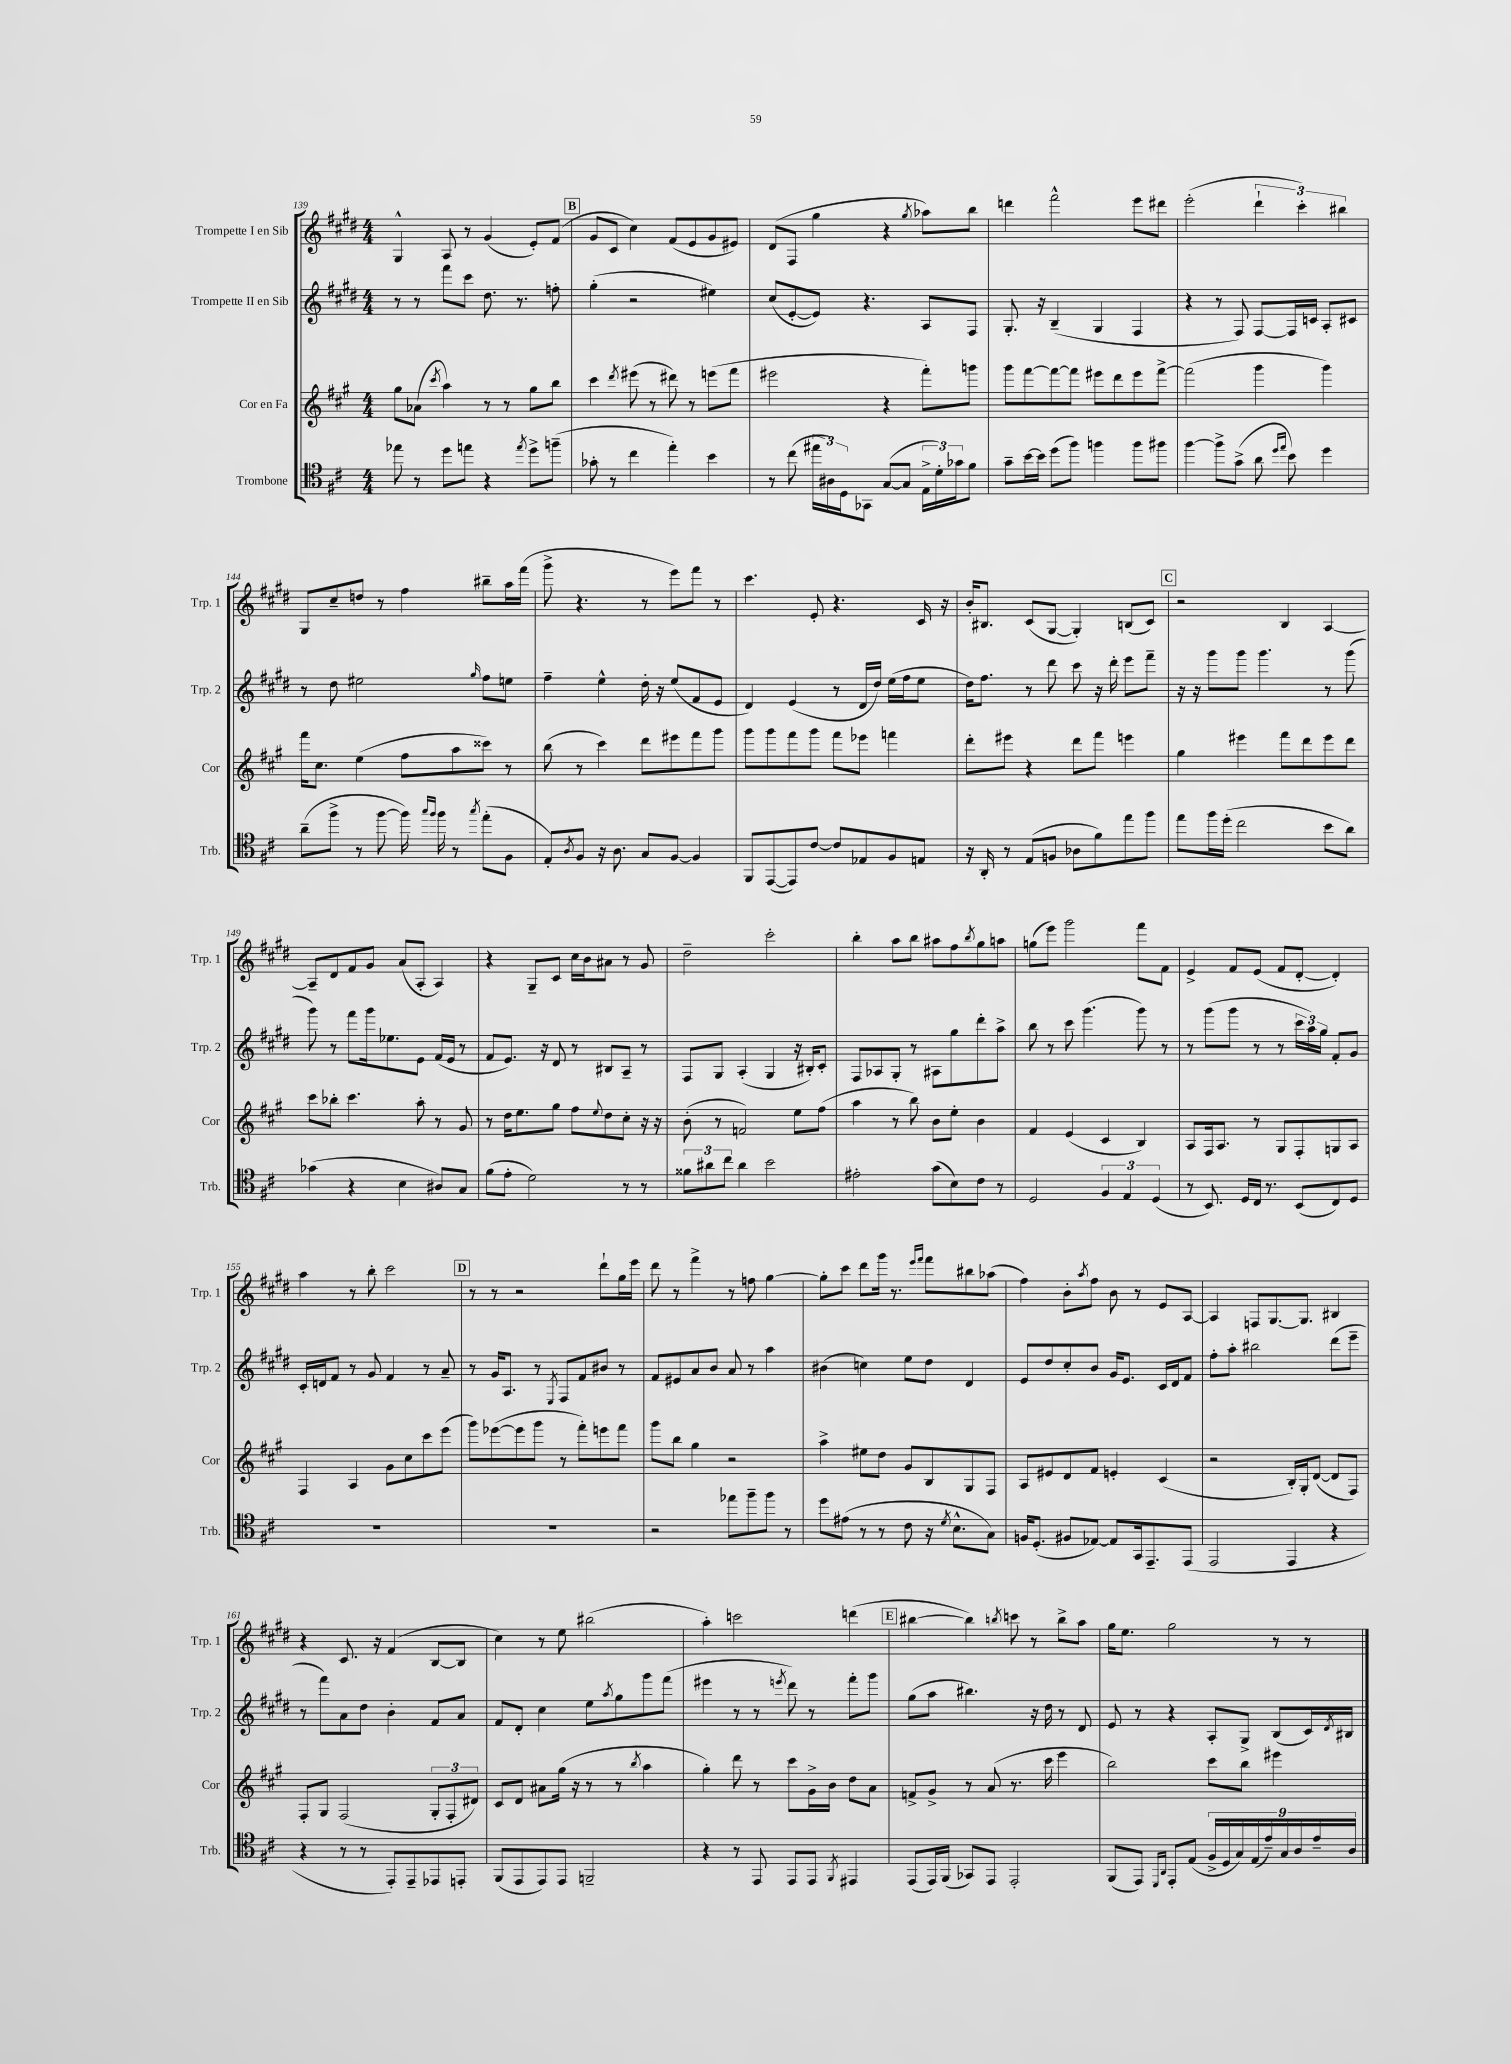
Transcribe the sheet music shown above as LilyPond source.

<<
\new StaffGroup <<
\new Staff = "s0" \with { instrumentName = "Trompette I en Sib" shortInstrumentName = "Trp. 1" } {
    \clef treble \key e \major \numericTimeSignature \time 4/4
    gis4-^ a8 r8 gis'4( e'8-.) fis'8( |
    \mark \markup { \box "B" } gis'8 cis'8 cis''4) fis'8( e'8 gis'8 eis'8) |
    dis'8( fis8 gis''4 r4 \acciaccatura { gis''8 } aes''8) b''8 |
    d'''4 fis'''2-^ e'''8 dis'''8 |
    e'''2-.( \tuplet 3/2 { dis'''4-! cis'''4-.) bis''4 } |
    gis8 cis''8-- d''8 r8 fis''4 bis''8-- a''16 fis'''16( |
    gis'''8-> r4. r8 e'''8) fis'''8 r8 |
    cis'''4. e'8-. r4. cis'16 r16 |
    b'16-. bis8. cis'8( gis8~ gis4-.) b8( cis'8) |
    \mark \markup { \box "C" } r2 b4 a4~ |
    a8-- dis'8 fis'8 gis'8 a'8( a8-. a4) |
    r4 gis8-- cis'8 cis''16 b'16 ais'8 r8 gis'8 |
    dis''2-- cis'''2-. |
    b''4-. a''8 b''8 ais''8 fis''8 \acciaccatura { b''8 } gis''8 a''8 |
    g''8( e'''8) gis'''2 fis'''8 fis'8 |
    e'4-> fis'8 e'8( fis'8 dis'8~-. dis'4-.) |
    a''4 r8 b''8-. cis'''2 |
    \mark \markup { \box "D" } r8 r8 r2 dis'''8-! gis''16 e'''16 |
    dis'''8 r8 fis'''4-> r8 f''8 gis''4~ |
    gis''8-. cis'''8 dis'''8 gis'''16 r8. \grace { e'''16 fis'''16 } fis'''8 bis''8 aes''8( |
    fis''4) b'8-. \acciaccatura { a''8 } fis''8 b'8 r8 e'8 a8~ |
    a4 f8 gis8.~ gis8. bis4 |
    r4 cis'8. r16 fis'4( b8~ b8 |
    cis''4) r8 e''8 bis''2( |
    a''4-.) c'''2 d'''4( |
    \mark \markup { \box "E" } bis''4~ bis''4) \acciaccatura { b''8 } c'''8 r8 b''8-> a''8 |
    gis''16 e''8. gis''2 r8 r8 \bar "|." |
}
\new Staff = "s1" \with { instrumentName = "Trompette II en Sib" shortInstrumentName = "Trp. 2" } {
    \clef treble \key e \major \numericTimeSignature \time 4/4
    r8 r8 fis'''8 cis'''8 dis''8. r8. f''8-. |
    \mark \markup { \box "B" } gis''4-.( r2 eis''4) |
    cis''8( e'8~-. e'8) r4. a8 fis8 |
    gis8.-. r16 b4--( gis4 fis4 |
    r4 r8 fis8) fis8~ fis16 c'16 a8-. cis'8 |
    r8 dis''8 eis''2 \grace { gis''16 } fis''8 e''8 |
    fis''4-- e''4-^ dis''16-. r16 e''8( fis'8 e'8 |
    dis'4) e'4( r8 dis'16 dis''16) e''16( fis''16 e''8 |
    dis''16) fis''8. r8 dis'''8 cis'''8 r16 dis'''16-. e'''8 fis'''8-- |
    \mark \markup { \box "C" } r16 r16 gis'''8 gis'''8 gis'''4. r8 gis'''8( |
    gis'''8) r8 fis'''8 gis'''16 ees''8. e'8 fis'16( e'16 r8 |
    fis'8 e'8.) r16 dis'8 r8 bis8 a8-- r8 |
    fis8 gis8 a4-.( gis4 r16 bis16-.) cis'8-. |
    fis8 aes8 gis8-. r8 ais8 gis''8 dis'''8-. a''8-> |
    b''8 r8 cis'''8 gis'''4.( gis'''8) r8 |
    r8 gis'''8( gis'''8 r8 r8 \tuplet 3/2 { cis'''16 a''16) gis''16 } fis'8-. gis'8 |
    cis'16-. d'16 fis'8 r8 gis'8 fis'4 r8 a'8-- |
    \mark \markup { \box "D" } r8 gis'16 a8. r8 \acciaccatura { e8 } fis8 fis'8 bis'8 r8 |
    fis'8 eis'8 a'8 b'8 a'8 r8 a''4 |
    bis'4( c''4) e''8 dis''8 dis'4 |
    e'8 dis''8 cis''8-. b'8 gis'16 e'8. cis'16 dis'16 fis'8 |
    fis''8-. a''8-. bis''2 dis'''8( e'''8-- |
    r8 fis'''8) a'8 dis''8 b'4-. fis'8 a'8 |
    fis'8 dis'8-. cis''4 e''8 \acciaccatura { a''8 } gis''8 gis'''8 fis'''8( |
    eis'''4 r8 r8 \acciaccatura { e'''8 } dis'''8) r8 fis'''8-. gis'''8 |
    \mark \markup { \box "E" } gis''8( a''8 bis''4.) r16 dis''16 r8 dis'8 |
    e'8 r8 r4 a8-. gis8-> b8( cis'16) \acciaccatura { dis'8 } bis16 \bar "|." |
}
\new Staff = "s2" \with { instrumentName = "Cor en Fa" shortInstrumentName = "Cor" } {
    \clef treble \key a \major \numericTimeSignature \time 4/4
    gis''8 aes'8( \acciaccatura { cis'''8 } a''4) r8 r8 gis''8 b''8 |
    \mark \markup { \box "B" } cis'''4 \acciaccatura { d'''8 } eis'''8( r8 dis'''8) r8 e'''8( fis'''8 |
    eis'''2 r4 fis'''8-.) g'''8 |
    gis'''8 fis'''8~ fis'''8~ fis'''8 eis'''8 d'''8 eis'''8 fis'''8~-> |
    fis'''2( gis'''4 gis'''4) |
    fis'''16 cis''8. e''4( fis''8 a''8 cisis'''8) r8 |
    b''8( r8 cis'''4) d'''8 eis'''8 fis'''8 gis'''8 |
    gis'''8 gis'''8 fis'''8 gis'''8 fis'''8 ees'''8 f'''4 |
    d'''8-. eis'''8 r4 d'''8 fis'''8 e'''4 |
    \mark \markup { \box "C" } gis''4 eis'''4 fis'''8 d'''8 eis'''8 d'''8 |
    cis'''8 bes''8-. cis'''4. a''8-. r8 gis'8 |
    r8 d''16 e''8. gis''8 fis''8 \appoggiatura { e''8 } d''8 cis''8-. r16 r16 |
    b'8-.( r8 f'2) e''8 fis''8( |
    a''4 r8 b''8) b'8 e''8-. b'4 |
    fis'4 e'4( cis'4 b4) |
    a8 fis16 a8. r8 gis8 fis8-. g8 a8 |
    fis4 a4 gis'8 cis''8 cis'''8 e'''8( |
    \mark \markup { \box "D" } gis'''8) ees'''8~( ees'''8 gis'''8 r8 fis'''8-.) e'''8 fis'''8 |
    gis'''8 b''8 gis''4 r2 |
    a''4-> eis''8 d''8 gis'8 b8 gis8 fis8 |
    a8 eis'8 d'8 fis'8 e'4-. cis'4( |
    r2 b16-.) gis16-. d'8~( d'8 fis8) |
    fis8-. gis8 fis2( \tuplet 3/2 { gis8-. fis8-. dis'8) } |
    cis'8 d'8 ais'8 gis''16( r16 r8 r8 \acciaccatura { b''8 } a''4 |
    gis''4-.) d'''8 r8 cis'''8 gis'16-> b'16 d''8 a'8 |
    \mark \markup { \box "E" } f'8-> gis'8-> r8 a'8( r8. cis'''16 e'''4 |
    b''2) cis'''8 b''8 eis'''4 \bar "|." |
}
\new Staff = "s3" \with { instrumentName = "Trombone" shortInstrumentName = "Trb." } {
    \clef tenor \key d \major \numericTimeSignature \time 4/4
    ees''8 r8 d''8 e''8 r4 \acciaccatura { e''8 } d''8-> f''8--( |
    \mark \markup { \box "B" } ges'8-. r8 cis''4 e''4-.) b'4 |
    r8 cis''8( \tuplet 3/2 { eis''16 ais16) d16 } ges,8 g8~( g8 \tuplet 3/2 { e16-> d'16-.) ges'16 } fis'8 |
    g'8-- b'16~ b'16 d''8( fis''8) f''4 f''8 fis''8 |
    fis''4~ fis''8-> g'8->( a'8 \grace { d''16 e''16 } b'8) d''4 |
    a'8--( fis''8-> r8 fis''8~ fis''16) \grace { g''16 fis''16 } fis''16 r8 \acciaccatura { g''8 } e''8-.( fis8 |
    e8-.) \acciaccatura { a8 } fis8 r16 a8. g8 fis8~ fis4 |
    fis,8 e,8~( e,8) cis'8~ cis'8 ees8 fis8 e8 |
    r16 a,16-. r8 e8( f8 aes8 fis'8) e''8 fis''8 |
    \mark \markup { \box "C" } e''8 fis''16 d''16-.( cis''2 b'8 a'8) |
    ges'4( r4 b4 ais8) g8 |
    fis'8( e'8-. d'2) r8 r8 |
    \tuplet 3/2 { fisis'8 ais'8 cis''8 } ais'4 b'2 |
    eis'2-. g'8( b8) cis'8 r8 |
    d2 \tuplet 3/2 { fis4 e4 d4( } |
    r8 b,8.) d16 cis16 r8. b,8( cis8) d8 |
    R1 |
    \mark \markup { \box "D" } R1 |
    r2 ees''8 fis''8-- fis''8 r8 |
    d''8 eis'8( r8 r8 cis'8 r16 \acciaccatura { d'8 } b8.-^ g8) |
    f16 d8.-.( fis8 ees8~) ees8 g,16 e,8.-- e,8( |
    e,2 e,4 r4 |
    r4 r8 r8 e,8-.) e,8-- ees,8 e,8-. |
    fis,8( e,8 e,8) e,8 f,2-- |
    r4 r8 e,8 e,8 e,8 \acciaccatura { fis,8 } eis,4 |
    \mark \markup { \box "E" } e,8( e,16) fis,16( ges,8) e,8 e,2-. |
    fis,8( e,8) \grace { d,16 a,16 } e,8-. e8( \tuplet 9/8 { fis16-> d16 g16) e16( e'16--) g16 a16 e'16-- a16 } \bar "|." |
}
>>
>>
\layout { \context { \Score currentBarNumber = #139 } }
